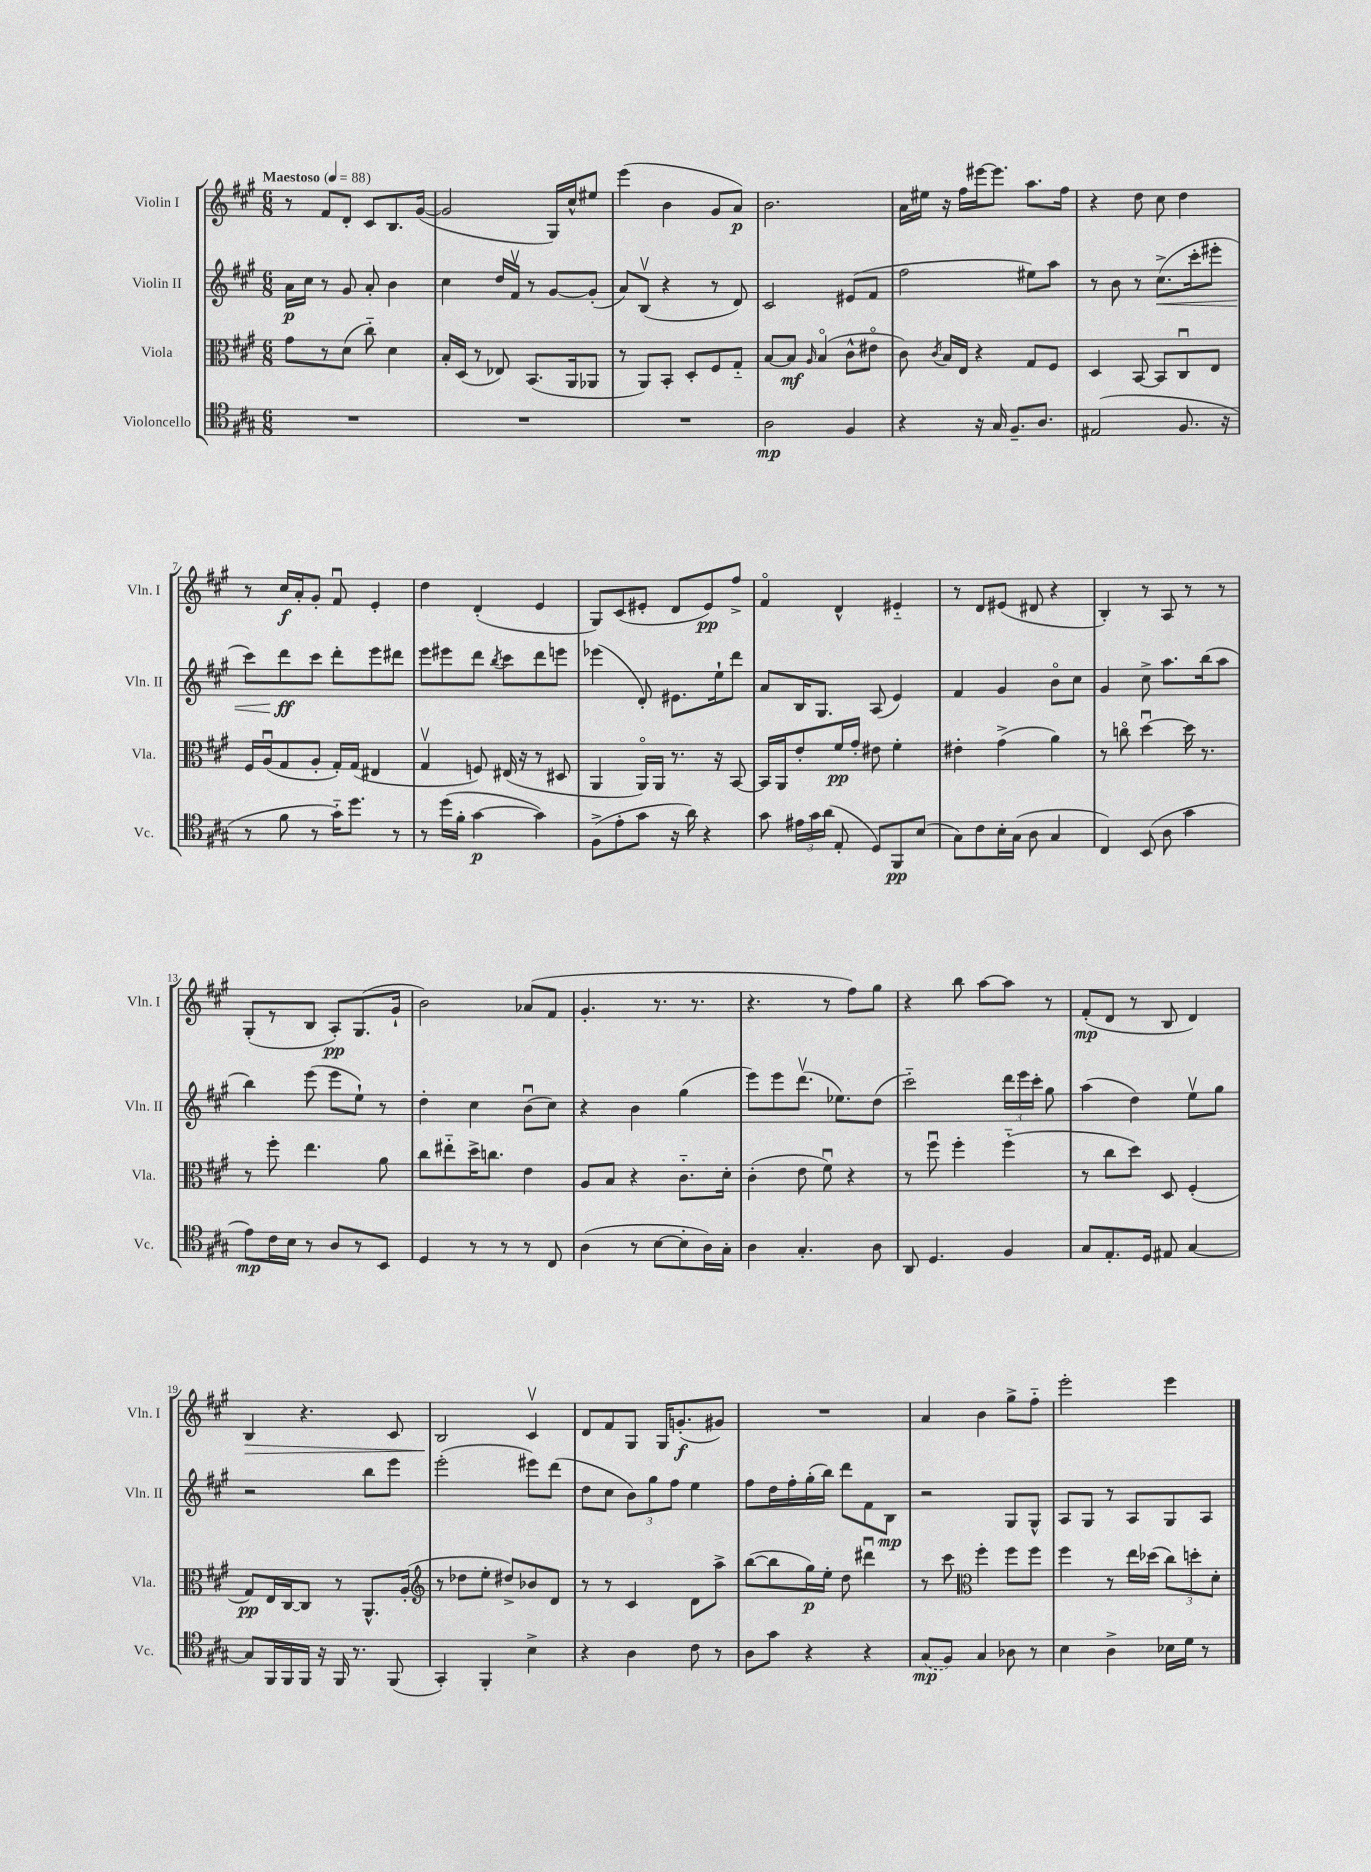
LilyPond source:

<<
\new StaffGroup <<
\new Staff = "s0" \with { instrumentName = "Violin I" shortInstrumentName = "Vln. I" } {
    \clef treble \key a \major \numericTimeSignature \time 6/8 \tempo "Maestoso" 4 = 88
    \autoBeamOff r8 fis'8[ d'8]-. cis'8[ b8. gis'16]~( |
    gis'2 gis16[) cis''16-^ eis''8] |
    e'''4( b'4 gis'8[ a'8]\p) |
    b'2. |
    a'16[ eis''16] r16 fis''16[ eis'''16~ eis'''8.] a''8.[ fis''16] |
    r4 d''8 cis''8 d''4 |
    r8 cis''16[\f a'16-. gis'8]-. fis'8\downbow e'4-. |
    d''4 d'4-.( e'4 |
    gis8[) cis'8( eis'8]-. d'8[ eis'8\pp) fis''8]-> |
    fis'4\flageolet d'4-^ eis'4-_ |
    r8 d'8[ eis'8]( dis'8 r4 |
    b4-.) r8 a8 r8 r8 |
    gis8[-.( r8 b8] a8[-.\pp) gis8.( gis'16]-! |
    b'2) aes'8[( fis'8] |
    gis'4.-. r8. r8. |
    r4. r8 fis''8[) gis''8] |
    r4 b''8 a''8[~ a''8] r8 |
    fis'8[-.\mp( d'8] r8 b8 d'4) |
    b4\> r4. cis'8 |
    b2\! cis'4\upbow |
    d'8[ fis'8 gis8] gis16[ g'8.-.\f( gis'8]) |
    R2. |
    a'4 b'4 gis''8[-> fis''8]-_ |
    e'''2-. e'''4 \bar "|." |
}
\new Staff = "s1" \with { instrumentName = "Violin II" shortInstrumentName = "Vln. II" } {
    \clef treble \key a \major \numericTimeSignature \time 6/8
    \autoBeamOff a'16[\p cis''16] r8 gis'8 a'8-. b'4 |
    cis''4 d''16[ fis'16]\upbow r8 gis'8[~ gis'8]-.( |
    a'8[) b8]\upbow( r4 r8 d'8) |
    cis'2 eis'8[( fis'8] |
    fis''2 eis''8[) a''8] |
    r8 b'8 r8 cis''8.[->\<( cis'''16-. eis'''8]-. |
    cis'''8[) d'''8\ff\! cis'''8] d'''8[-. e'''8 dis'''8] |
    e'''8[ eis'''8 d'''8] \acciaccatura { b''8 } cis'''8[ d'''8 e'''8] |
    ees'''4( d'8-.) eis'8.[ e''16-! d'''8] |
    a'8[ b16 gis8.] a8( e'4) |
    fis'4 gis'4 b'8[\flageolet cis''8] |
    gis'4 cis''8-> a''8.[ b''16( a''8] |
    b''4) e'''8( e'''8[ e''8]-!) r8 |
    d''4-. cis''4 b'8[\downbow( cis''8]) |
    r4 b'4 gis''4( |
    e'''8[) e'''8 d'''8.]\upbow( ees''8.[) d''8]( |
    cis'''2-_) \tuplet 3/2 { d'''16[ e'''16 cis'''16]-. } gis''8 |
    a''4( d''4) e''8[\upbow gis''8] |
    r2 b''8[ e'''8] |
    e'''2-.( eis'''8[) d'''8]( |
    d''8[ cis''8] \tuplet 3/2 { b'8[) gis''8 fis''8] } e''4 |
    fis''8[ d''16 fis''16-. gis''16-.( b''16]) d'''8[ fis'8 b8]\mp |
    r2 gis8[ gis8]-^ |
    a8[ gis8] r8 a8[ gis8 a8] \bar "|." |
}
\new Staff = "s2" \with { instrumentName = "Viola" shortInstrumentName = "Vla." } {
    \clef alto \key a \major \numericTimeSignature \time 6/8
    \autoBeamOff gis'8[ r8 d'8]( cis''8-_) d'4 |
    b16[-. d16]( r8 ees8) b,8.[( a,16 aes,8] |
    r8 a,8[) b,8]-. d8[-. fis8 gis8]-_ |
    b8[~ b8]\mf \grace { a16 } b4\flageolet( cis'8[-^ eis'8]\flageolet |
    cis'8) \acciaccatura { cis'8 } b16[ e16] r4 gis8[ fis8] |
    d4 b,8~ b,8[ cis8\downbow e8] |
    fis16[ a16\downbow( gis8 a8]-. gis16[-.) gis16]( eis4 |
    gis4\upbow f8) eis16( r16 r8 dis8 |
    a,4 a,16[\flageolet) a,16] r8. r16 b,8~ |
    b,16[ a,16 e'8-. fis'16\pp gis'16]-. eis'8 fis'4-. |
    eis'4-. gis'4->( a'4) |
    r8 c''8\flageolet d''4~\downbow d''16 r8. |
    r8 fis''8-. e''4. a'8 |
    cis''8[ eis''8-_ d''16-> c''8.] e'4 |
    a8[ b8] r4 cis'8.[-_ d'16]-. |
    cis'4-.( e'8 fis'8\downbow) r4 |
    r8 fis''8\downbow fis''4-. fis''4-_( |
    r8 cis''8[ d''8]) d8 fis4-.( |
    gis8[\pp) e16 cis16~ cis8] r8 a,8.[-^ a16]-.( |
    \clef treble r8 des''8[ e''8]-. dis''8[->) bes'8 d'8] |
    r8 r8 cis'4 d'8[ a''8]-> |
    b''8[~( b''8 gis''16\p) e''16]-. d''8 dis'''4\downbow |
    r8 cis'''8 \clef alto fis''4-. fis''8[ fis''8] |
    fis''4 r8 e''16[ des''16]( \tuplet 3/2 { cis''8[) d''8-. d'8]-. } \bar "|." |
}
\new Staff = "s3" \with { instrumentName = "Violoncello" shortInstrumentName = "Vc." } {
    \clef tenor \key a \major \numericTimeSignature \time 6/8
    \autoBeamOff R2. |
    R2. |
    R2. |
    a2\mp fis4 |
    r4 r16 gis16 fis8.[-- a8.] |
    eis2( fis8. r16 |
    r8 fis'8 r8 gis'16[-_) d''8.] r8 |
    r8 d''16[( fis'16]-. gis'4~\p gis'4) |
    fis8[->( e'8-. gis'8] r16 a'16) r4 |
    gis'8 \tuplet 3/2 { eis'16[ gis'16 a'16]( } e8-. d8[) fis,8\pp b8]( |
    gis8[) cis'8 b16-. gis16]( a8 gis4 |
    cis4) b,8( a8 gis'4 |
    e'8[\mp) cis'16 b16] r8 a8[ r8 b,8] |
    d4 r8 r8 r8 cis8 |
    a4( r8 b8[~ b8-. a16) gis16]-. |
    a4 gis4.-. a8 |
    a,8 d4. fis4 |
    gis8[ e8.-. d16] eis8 gis4~ |
    gis8[ fis,16 fis,16 fis,16] r16 fis,16 r8. fis,8( |
    gis,4-.) fis,4-. b4-> |
    r4 a4 cis'8 r8 |
    a8[ gis'8] r4 r4 |
    \once \slurDashed gis8[\mp( fis8]) gis4 aes8 r8 |
    b4 a4-> bes16[ d'16] r8 \bar "|." |
}
>>
>>
